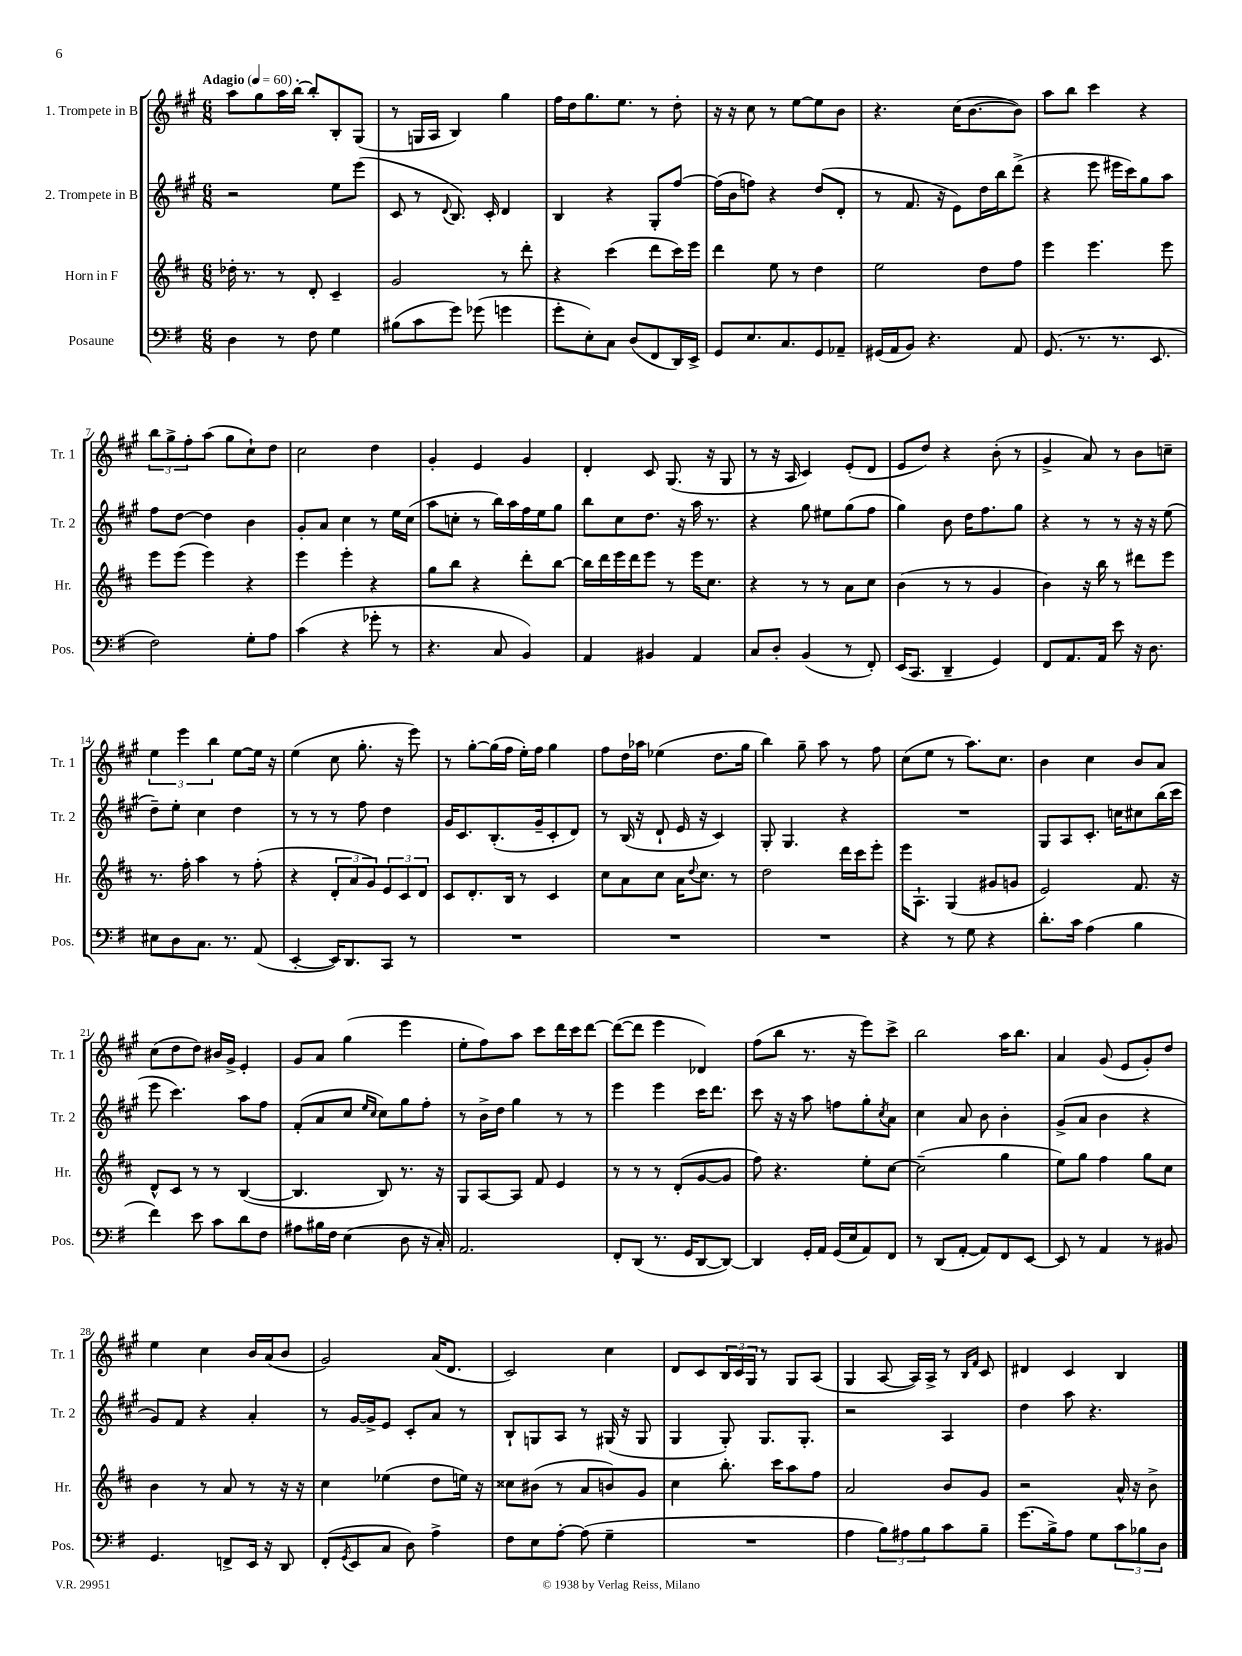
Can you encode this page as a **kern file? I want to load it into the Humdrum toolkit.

**kern	**kern	**kern	**kern
*staff4	*staff3	*staff2	*staff1
*clefF4	*clefG2	*clefG2	*clefG2
*k[f#]	*k[f#c#]	*k[f#c#g#]	*k[f#c#g#]
*M6/8	*M6/8	*M6/8	*M6/8
*MM60	*MM60	*MM60	*MM60
4D	16dd-'	2r	8aa
.	8.r	.	.
.	.	.	8gg#
8r	8r	.	16aa
.	.	.	[16bb'
8F#	8d'	.	8bb']
4G	4c#~	8ee	8B'
.	.	(8eee	(8G#
=	=	=	=
(8B#	2g	8c#	8r
8c	.	8r	16G
.	.	.	16A
.	.	8qqd	.
8g)	.	8.B)	4B)
(8g-	.	.	.
.	.	16c#'	.
4g	8r	4d	4gg#
.	8ddd'	.	.
=	=	=	=
8g'	4r	4B	16ff#
.	.	.	16dd
8E')	.	.	8.gg#
8C	(4ccc#	4r	.
.	.	.	8.ee
(8D	.	.	.
8FF#	8ddd	8G#'	8r
16DD)	16ccc#)	[8ff#	8dd'
16EE^	16eee	.	.
=	=	=	=
8GG	4ddd	(16ff#]	16r
.	.	16b	16r
8.E	.	8ff)	8cc#
.	8ee	4r	8r
8.C	.	.	.
.	8r	.	[8ee
8GG	4dd	(8dd	8ee]
8AA-~	.	8d'	8b
=	=	=	=
(16GG#	2ee	8r	4.r
16AA	.	.	.
8BB)	.	8.f#	.
4.r	.	.	.
.	.	16r	.
.	.	8e)	(16cc#
.	.	.	[8.b
.	8dd	16dd	.
.	.	16bb	.
8AA	8ff#	(8ddd^	8b])
=	=	=	=
(8.GG	4eee	4r	8aa
.	.	.	8bb
8.r	.	.	.
.	4.eee	8eee	4ccc#
8.r	.	16eee#	.
.	.	16ccc#)	.
.	.	8gg#	4r
8.EE	.	.	.
.	8eee	8aa	.
=	=	=	=
2F#)	8eee	8ff#	12bb
.	.	.	12gg#^
.	(8eee	[8dd	.
.	.	.	12ff#'
.	4eee)	4dd]	(8aa
.	.	.	8gg#
8G'	4r	4b	8cc#`)
8A	.	.	8dd
=	=	=	=
(4c	4eee	8g#'	2cc#
.	.	8a	.
4r	4eee'	4cc#	.
8g-'	4r	8r	4dd
8r	.	16ee	.
.	.	(16cc#	.
=	=	=	=
4.r	8gg	8aa	4g#'
.	8bb	8cc'	.
.	4r	8r	4e
8C	.	16bb)	.
.	.	16aa	.
4BB)	8ddd'	16ff#	4g#
.	.	16ee	.
.	[8bb	8gg#	.
=	=	=	=
4AA	16bb]	8bb	4d'
.	16ddd	.	.
.	16eee	8cc#	.
.	16ddd	.	.
4BB#	8eee	8.dd	8c#
.	8r	.	(8.G#
.	.	16r	.
4AA	16eee	16aa	.
.	8.cc#	8.r	16r
.	.	.	8G#
=	=	=	=
8C	4r	4r	8r
8D'	.	.	16r
.	.	.	16A
(4BB	8r	8gg#	4c#)
.	8r	8ee#	.
8r	8a	(8gg#	(8e'
8FF#')	8cc#	8ff#	8d
=	=	=	=
(16EE	(4b	4gg#)	8e
8.CC	.	.	.
.	.	.	8dd)
4DD~	8r	8b	4r
.	8r	16dd	.
.	.	8.ff#	.
4GG)	4g	.	(8b'
.	.	8gg#	8r
=	=	=	=
8FF#	4b)	4r	4g#^
8.AA	.	.	.
.	16r	8r	8a)
16AA	16bb	.	.
8e	8r	8r	8r
16r	8ddd#	16r	8b
8.D	.	16r	.
.	8eee	(8ee	8cc~
=	=	=	=
8E#	8.r	8dd~)	6ee
8D	.	8ee'	.
.	.	.	6eee
.	16ff#'	.	.
8.C	4aa	4cc#	.
.	.	.	6bb
8.r	.	.	.
.	8r	4dd	[8ee
(8AA	(8ff#'	.	16ee]
.	.	.	16r
=	=	=	=
[4EE'	4r	8r	(4ee
.	.	8r	.
16EE])	12d'	8r	8cc#
8.DD	.	.	.
.	12a	.	.
.	.	8ff#	8.gg#'
.	12g)	.	.
8CC	12e	4dd	.
.	.	.	16r
.	12c#	.	.
8r	.	.	8eee)
.	12d	.	.
=	=	=	=
2.r	8c#	16g#	8r
.	.	8.c#	.
.	8.d'	.	[8gg#'
.	.	(8.B'	(16gg#]
.	16B	.	16ff#
.	8r	.	16ee')
.	.	16g#~	16ff#
.	4c#	8c#'	4gg#
.	.	8d)	.
=	=	=	=
2.r	8cc#	8r	8ff#
.	8a	(16B	16dd
.	.	16r	16aa-
.	8cc#	8d`	(4ee-
.	16a	16e	.
.	8qqdd	.	.
.	8.cc#	16r	.
.	.	4c#)	8.dd
.	8r	.	.
.	.	.	16gg#
=	=	=	=
2.r	2dd	8G#'	4bb)
.	.	4.G#	.
.	.	.	8gg#~
.	.	.	8aa
.	16ddd	4r	8r
.	16ccc#	.	.
.	8eee'	.	8ff#
=	=	=	=
4r	16eee	2.r	(8cc#
.	8.A`	.	.
.	.	.	8ee
8r	(4G	.	8r
8G	.	.	8.aa)
4r	8g#	.	.
.	.	.	8.cc#
.	8g	.	.
=	=	=	=
8.d'	2e)	8G#	4b
.	.	8A	.
16c	.	.	.
(4A	.	8.c#'	4cc#
.	.	16cc	.
4B	8.f#	8cc#	8b
.	.	(16bb	8a
.	16r	16ccc#	.
=	=	=	=
4f#)	8d^^	8eee	(8cc#
.	8c#	4.ccc#)	8dd
8e	8r	.	8dd)
8c	8r	.	16b#
.	.	.	16g#^
8d	([4B	8aa	4e'
8F#	.	8ff#	.
=	=	=	=
8A#	4.B]	(8f#'	8g#
16B#	.	8a	8a
16F#	.	.	.
(4E	.	8cc#	(4gg#
.	.	16qqee	.
.	.	16qqcc#	.
.	8B)	8cc#)	.
8D	8.r	8gg#	4eee
16r	.	8ff#'	.
16C')	16r	.	.
=	=	=	=
2.AA	8G	8r	8ee'
.	[8A	16b^	8ff#)
.	.	16dd	.
.	8A]	4gg#	8aa
.	8f#	.	8ccc#
.	4e	8r	16ddd
.	.	.	16ccc#
.	.	8r	[8ddd
=	=	=	=
8FF#'	8r	4eee	(8ddd_
(8DD	8r	.	8ddd]
8.r	8r	4eee	4eee
.	(8d'	.	.
16GG	.	.	.
[8DD	[8g	16ccc#	4d-)
.	.	8.ddd	.
8DD_)	8g]	.	.
=	=	=	=
4DD]	8ff#)	8ccc#	(8ff#
.	4.r	16r	8bb
.	.	16r	.
16GG'	.	8aa	8.r
16AA	.	.	.
(16GG	.	8ff	.
16E	.	.	16r
8AA)	8ee'	8gg#'	8eee)
.	.	8qcc#	.
8FF#	[8cc#	8a	8ccc#^
=	=	=	=
8r	(2cc#~]	4cc#	2bb
(8DD	.	.	.
[8AA'	.	8a	.
8AA])	.	8b	.
8FF#	4gg	4b'	16aa
.	.	.	8.bb
[8EE	.	.	.
=	=	=	=
8EE]	8ee)	(8g#^	4a
8r	8gg	8a	.
4AA	4ff#	4b	(8g#
.	.	.	8e
8r	8gg	4r	8g#')
8BB#	8cc#	.	8dd
=	=	=	=
4.GG	4b	8g#)	4ee
.	.	8f#	.
.	8r	4r	4cc#
8FF^	8a	.	.
16EE	8r	4a'	16b
16r	.	.	(16a
8DD	16r	.	8b
.	16r	.	.
=	=	=	=
(8FF#'	4cc#	8r	2g#)
8qGG	.	.	.
8EE	.	[16g#	.
.	.	16g#^]	.
8C	(4ee-	8e	.
8D)	.	8c#'	.
4A^	8dd	8a	(16a
.	.	.	8.d
.	16ee)	8r	.
.	16r	.	.
=	=	=	=
8F#	8cc##	8B`	2c#)
8E	(8b#	8G	.
[8A'	8r	8A	.
(8A]	8a	8r	.
4G~	8b)	(16G#	4cc#
.	.	16r	.
.	8g	8G#	.
=	=	=	=
2.r	4cc#	4G#	8d
.	.	.	8c#
.	8.bb'	8G#')	24B
.	.	.	24c#
.	.	.	24G#
.	.	8.G#	8r
.	16ccc#	.	.
.	8aa	.	8G#
.	.	8.G#'	.
.	8ff#	.	(8A
=	=	=	=
4A	2a	2r	4G#
12B)	.	.	[8A
12A#	.	.	.
.	.	.	16A])
12B	.	.	.
.	.	.	16A^
8c	8b	4A	8r
.	.	.	16qqB
.	.	.	16qqf#
8B~	8g	.	8c#
=	=	=	=
(8.g	2r	4dd	4d#
16B^)	.	.	.
8A	.	8aa	4c#
8G	.	4.r	.
12c	16a^^	.	4B
.	16r	.	.
12B-	.	.	.
.	8b^	.	.
12D	.	.	.
==	==	==	==
*-	*-	*-	*-
